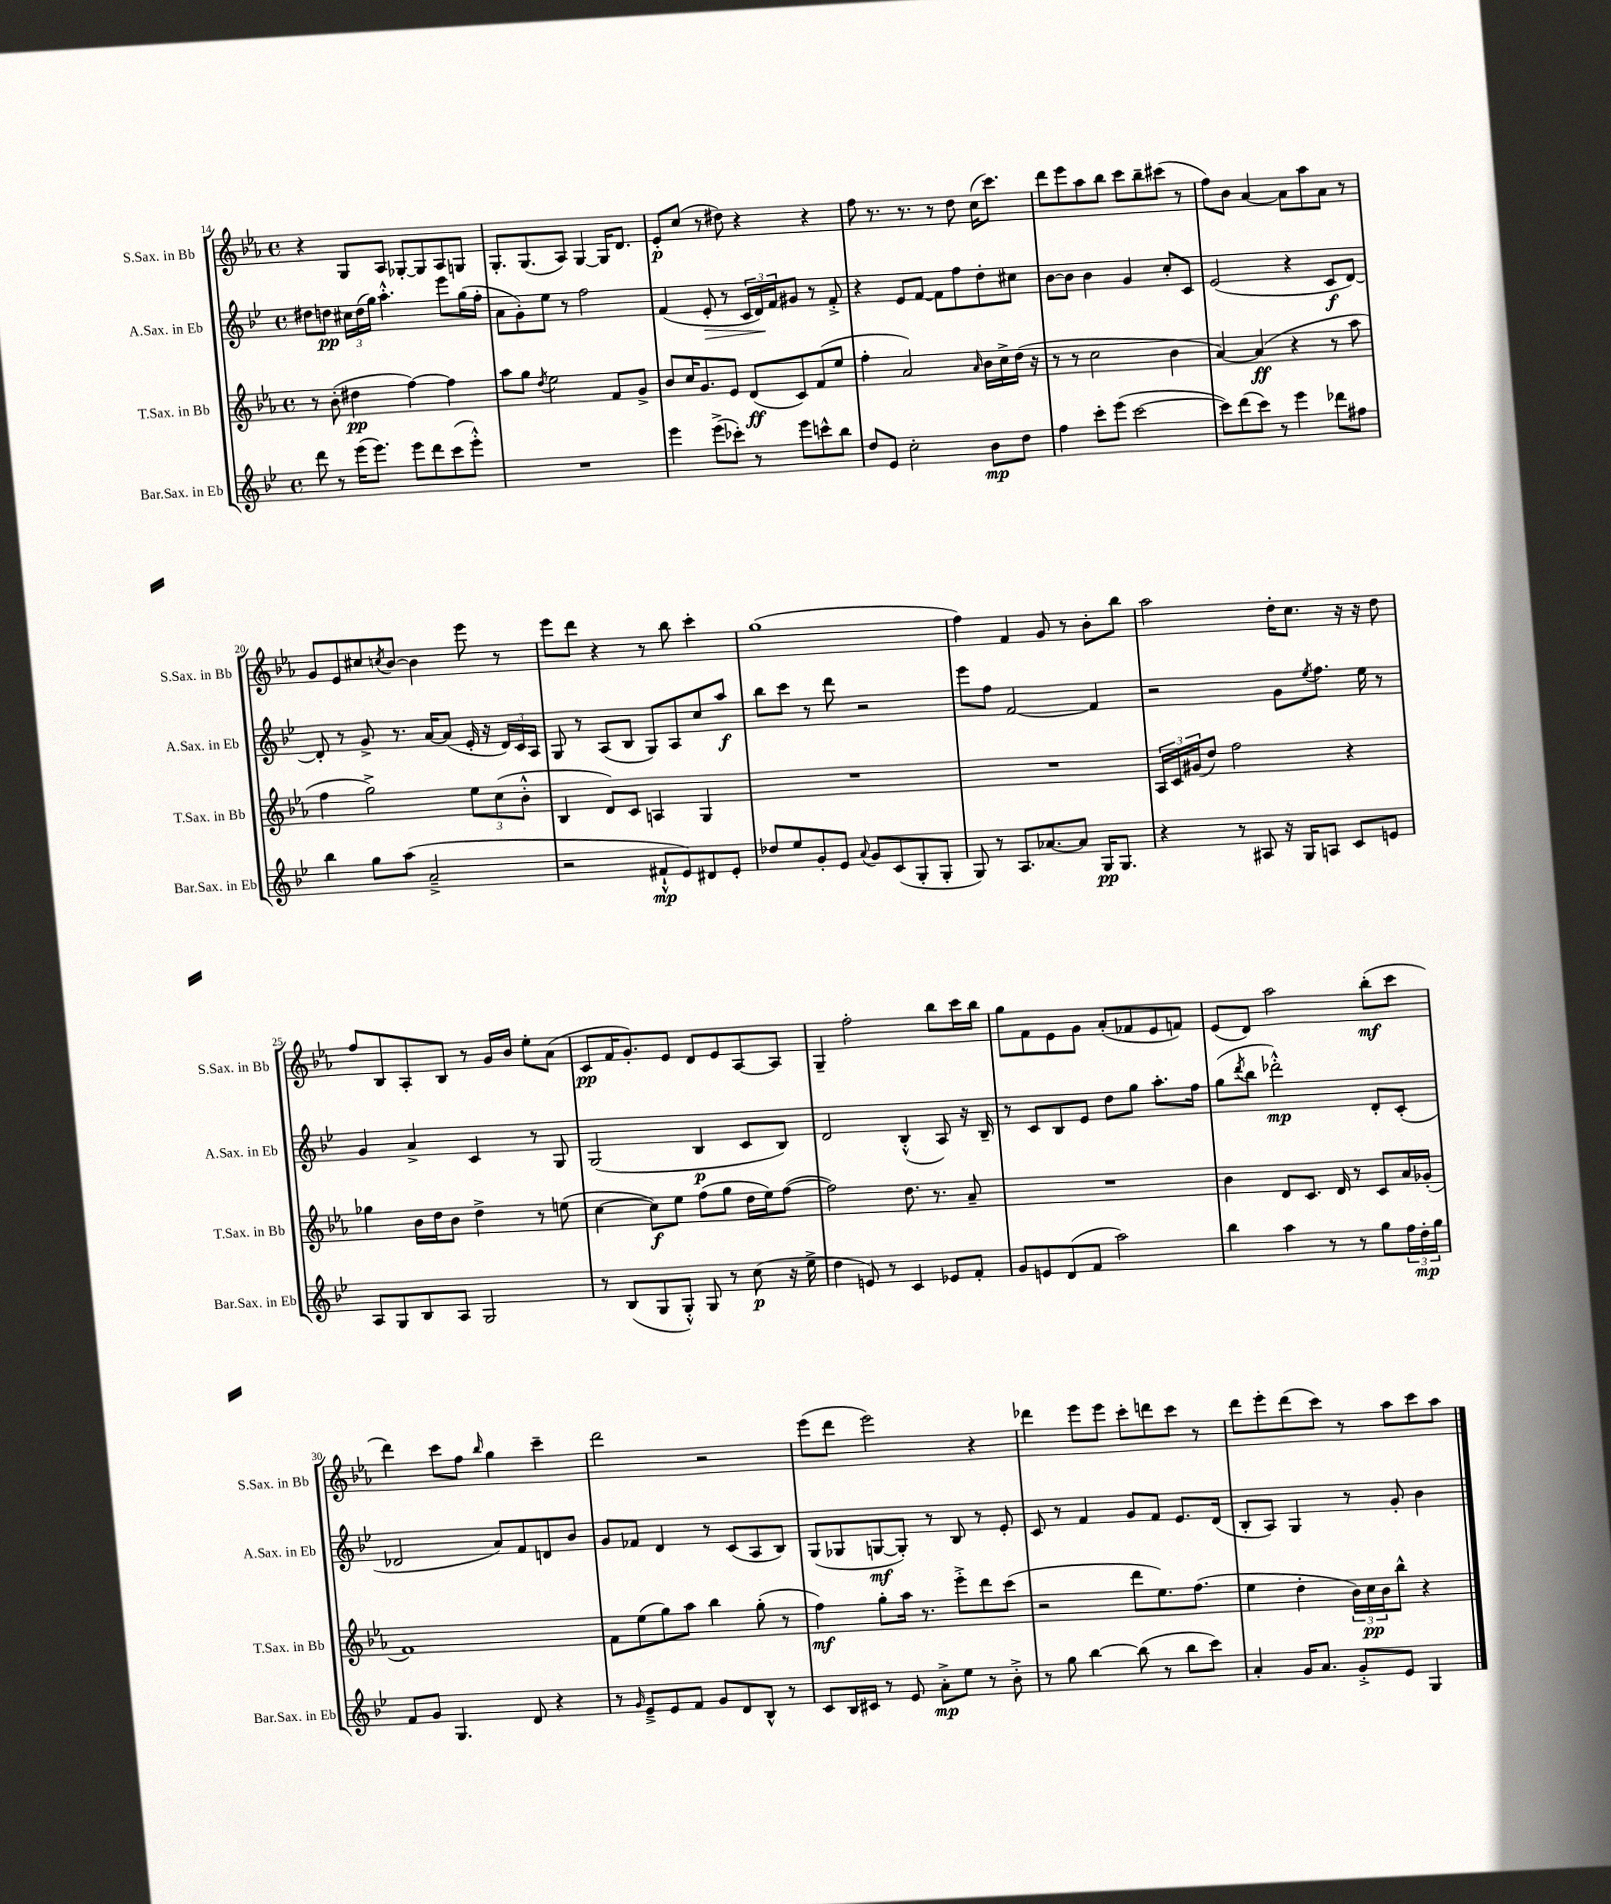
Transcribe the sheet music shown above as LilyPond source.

<<
\new StaffGroup <<
\new Staff = "s0" \with { instrumentName = "S.Sax. in Bb" shortInstrumentName = "S.Sax. in Bb" } {
    \clef treble \key ees \major \defaultTimeSignature \time 4/4
    r4 g8 aes8 ges8~-. ges8 aes8 g8 |
    g8.-. g8.( aes8) g4~ g16 d'8. |
    ees'8-.\p c''8( r8 dis''8) r4 r4 |
    f''8 r8. r8. r8 d''8 c''16( c'''8.) |
    d'''8 ees'''8 aes''8 bes''8 c'''8 bes''8-- cis'''8( r8 |
    f''8) bes'8 aes'4~ aes'8 aes''8 aes'8 r8 |
    g'8 ees'8 cis''8 \acciaccatura { c''8 } bes'8~ bes'4 ees'''8 r8 |
    ees'''8 d'''8 r4 r8 bes''8 c'''4-. |
    g''1( |
    f''4) f'4 g'8 r8 bes'8-. bes''8 |
    aes''2 d''16-. c''8. r16 r16 d''8 |
    f''8 bes8 aes8-. bes8 r8 g'16 bes'16 ees''8-. aes'8( |
    c'8\pp f'16 g'8.-.) ees'8 d'8 ees'8 aes8~ aes8 |
    g4-- f''2-. bes''8 c'''16 bes''16 |
    g''8 f'8 ees'8 g'8 aes'8-.( fes'8 ees'8 f'8) |
    ees'8( d'8) aes''2 bes''8-.\mf( c'''8 |
    d'''4) c'''8 f''8 \grace { bes''16 } g''4 c'''4-- |
    d'''2 r2 |
    ees'''8( d'''8 ees'''2) r4 |
    des'''4 ees'''8 ees'''8 c'''8-. d'''8 c'''8 r8 |
    d'''8 ees'''8-. d'''8( c'''8) r8 aes''8 c'''8 aes''8 \bar "|." |
}
\new Staff = "s1" \with { instrumentName = "A.Sax. in Eb" shortInstrumentName = "A.Sax. in Eb" } {
    \clef treble \key bes \major \defaultTimeSignature \time 4/4
    dis''8 d''8\pp \tuplet 3/2 { cis''16 d''16( g''16) } a''4.-.-^ ees'''8 g''16( f''16-. |
    a'8 g'8-.) ees''8 r8 f''2 |
    f'4( ees'8-.\> r8 \tuplet 3/2 { c'16 d'16\!) f'16 } gis'8 r8 f'8-.-> |
    r4 ees'8 f'8~ f'8 f''8 d''8-. cis''8 |
    bes'8~ bes'8 bes'4 g'4 c''8-. c'8 |
    ees'2( r4 c'8\f d'8~) |
    d'8-. r8 g'8-> r8. a'16~ a'8( ees'16-. r16 \tuplet 3/2 { d'16) c'16 a16 } |
    g8 r8 a8( bes8 g8) a8 c''8 a''8\f |
    bes''8 c'''8 r8 d'''8 r2 |
    ees'''8 f''8 f'2~ f'4 |
    r2 g'8 \acciaccatura { ees''8 } f''8. ees''16 r8 |
    g'4 a'4-> c'4 r8 g8 |
    g2( bes4\p c'8 bes8) |
    d'2 bes4-.-^( a8) r16 bes16-- |
    r8 c'8 bes8 ees'8 d''8 g''8 a''8.-. f''16 |
    g''8( \acciaccatura { d'''8 } bes''8 des'''2-.-^\mp) d'8-. c'8-.( |
    des'2 a'8) f'8 d'8 bes'8 |
    g'8 fes'8 d'4 r8 c'8( a8 bes8) |
    g8( ges8 g8~\mf g8-.) r8 bes8 r8 ees'8-. |
    c'8 r8 f'4 g'8 f'8 ees'8. d'16( |
    bes8-. a8) g4 r8 g'8-. bes'4 \bar "|." |
}
\new Staff = "s2" \with { instrumentName = "T.Sax. in Bb" shortInstrumentName = "T.Sax. in Bb" } {
    \clef treble \key ees \major \defaultTimeSignature \time 4/4
    r8 bes'8-.( dis''4\pp f''4~) f''4 |
    aes''8 g''8 \acciaccatura { d''8 } ees''2 f'8 g'8-> |
    bes'8 c''16 g'8. ees'8 d'8\ff( c'8) f'8( ees''8 |
    f''4-. aes'2) \grace { aes'16 } bes'16 c''16-> d''16( r16 |
    r8 r8 c''2 bes'4 |
    aes'4~) aes'4\ff( r4 r8 aes''8 |
    f''4 g''2->) \tuplet 3/2 { ees''8 c''8( bes'8-.-^ } |
    bes4 d'8) c'8 a4 g4 |
    R1 |
    R1 |
    \tuplet 3/2 { aes16 c'16 gis'16( } d''8) f''2 r4 |
    ges''4 bes'16 d''16 bes'8 d''4-> r8 e''8( |
    c''4~ c''8\f) ees''8 f''8( g''8 d''16 ees''16) f''8~( |
    f''2) d''8. r8. aes'8-- |
    R1 |
    bes'4 d'8 c'8. d'16 r8 c'8 aes'16 ges'16-.( |
    f'1) |
    f'8 ees''8( g''8) aes''8 bes''4 g''8-.( r8 |
    f''4\mf) g''8-. aes''16 r8. ees'''8-.-> d'''8 c'''8( |
    r2 d'''8 ees''8.) f''8.( |
    ees''4 d''4-. \tuplet 3/2 { bes'16) c''16\pp bes'16 } bes''8-^ r4 \bar "|." |
}
\new Staff = "s3" \with { instrumentName = "Bar.Sax. in Eb" shortInstrumentName = "Bar.Sax. in Eb" } {
    \clef treble \key bes \major \defaultTimeSignature \time 4/4
    d'''8 r8 ees'''16( ees'''8.) ees'''8 d'''8 c'''8( ees'''8-.-^) |
    R1 |
    ees'''4 ees'''8->( ces'''8-.) r8 ees'''8 c'''8-^ bes''8 |
    d''8 ees'8 c''2-. bes'8\mp d''8 |
    f''4 c'''8-. ees'''8( c'''2~ |
    c'''8) d'''8( c'''8) r8 ees'''4 des'''8 fis''8 |
    bes''4 g''8 a''8( a'2---> |
    r2 fis'8-!-^\mp ees'8) dis'8 ees'8-. |
    des''8 ees''8 g'8-. ees'8 \appoggiatura { a'8 } g'8 c'8( g8-. g8-. |
    g8) r8 a8. aes'8.~ aes'8 g16\pp g8. |
    r4 r8 ais8 r16 g16 a8 c'8 e'8 |
    a8 g8 bes8 a8 g2 |
    r8 bes8( g8 g8-.-^) g8 r8 c''8\p( r16 ees''16-> |
    d''4 e'8) r8 c'4 ees'8 f'8-. |
    g'8 e'8 d'8( f'8 a''2) |
    bes''4 a''4 r8 r8 g''8 \tuplet 3/2 { f''16 d''16-.\mp g''16 } |
    f'8 g'8 g4. d'8 r4 |
    r8 \grace { g'16 } ees'8---> ees'8 f'8 g'8 d'8 bes8-^ r8 |
    c'8 bes16 cis'16 r8 ees'8 a'8-.->\mp ees''8 r8 bes'8-.-> |
    r8 g''8 bes''4~ bes''8( r8 bes''8 c'''8) |
    a'4-. g'16 a'8. g'8-.-> ees'8 g4 \bar "|." |
}
>>
>>
\layout { \context { \Score currentBarNumber = #14 } }
